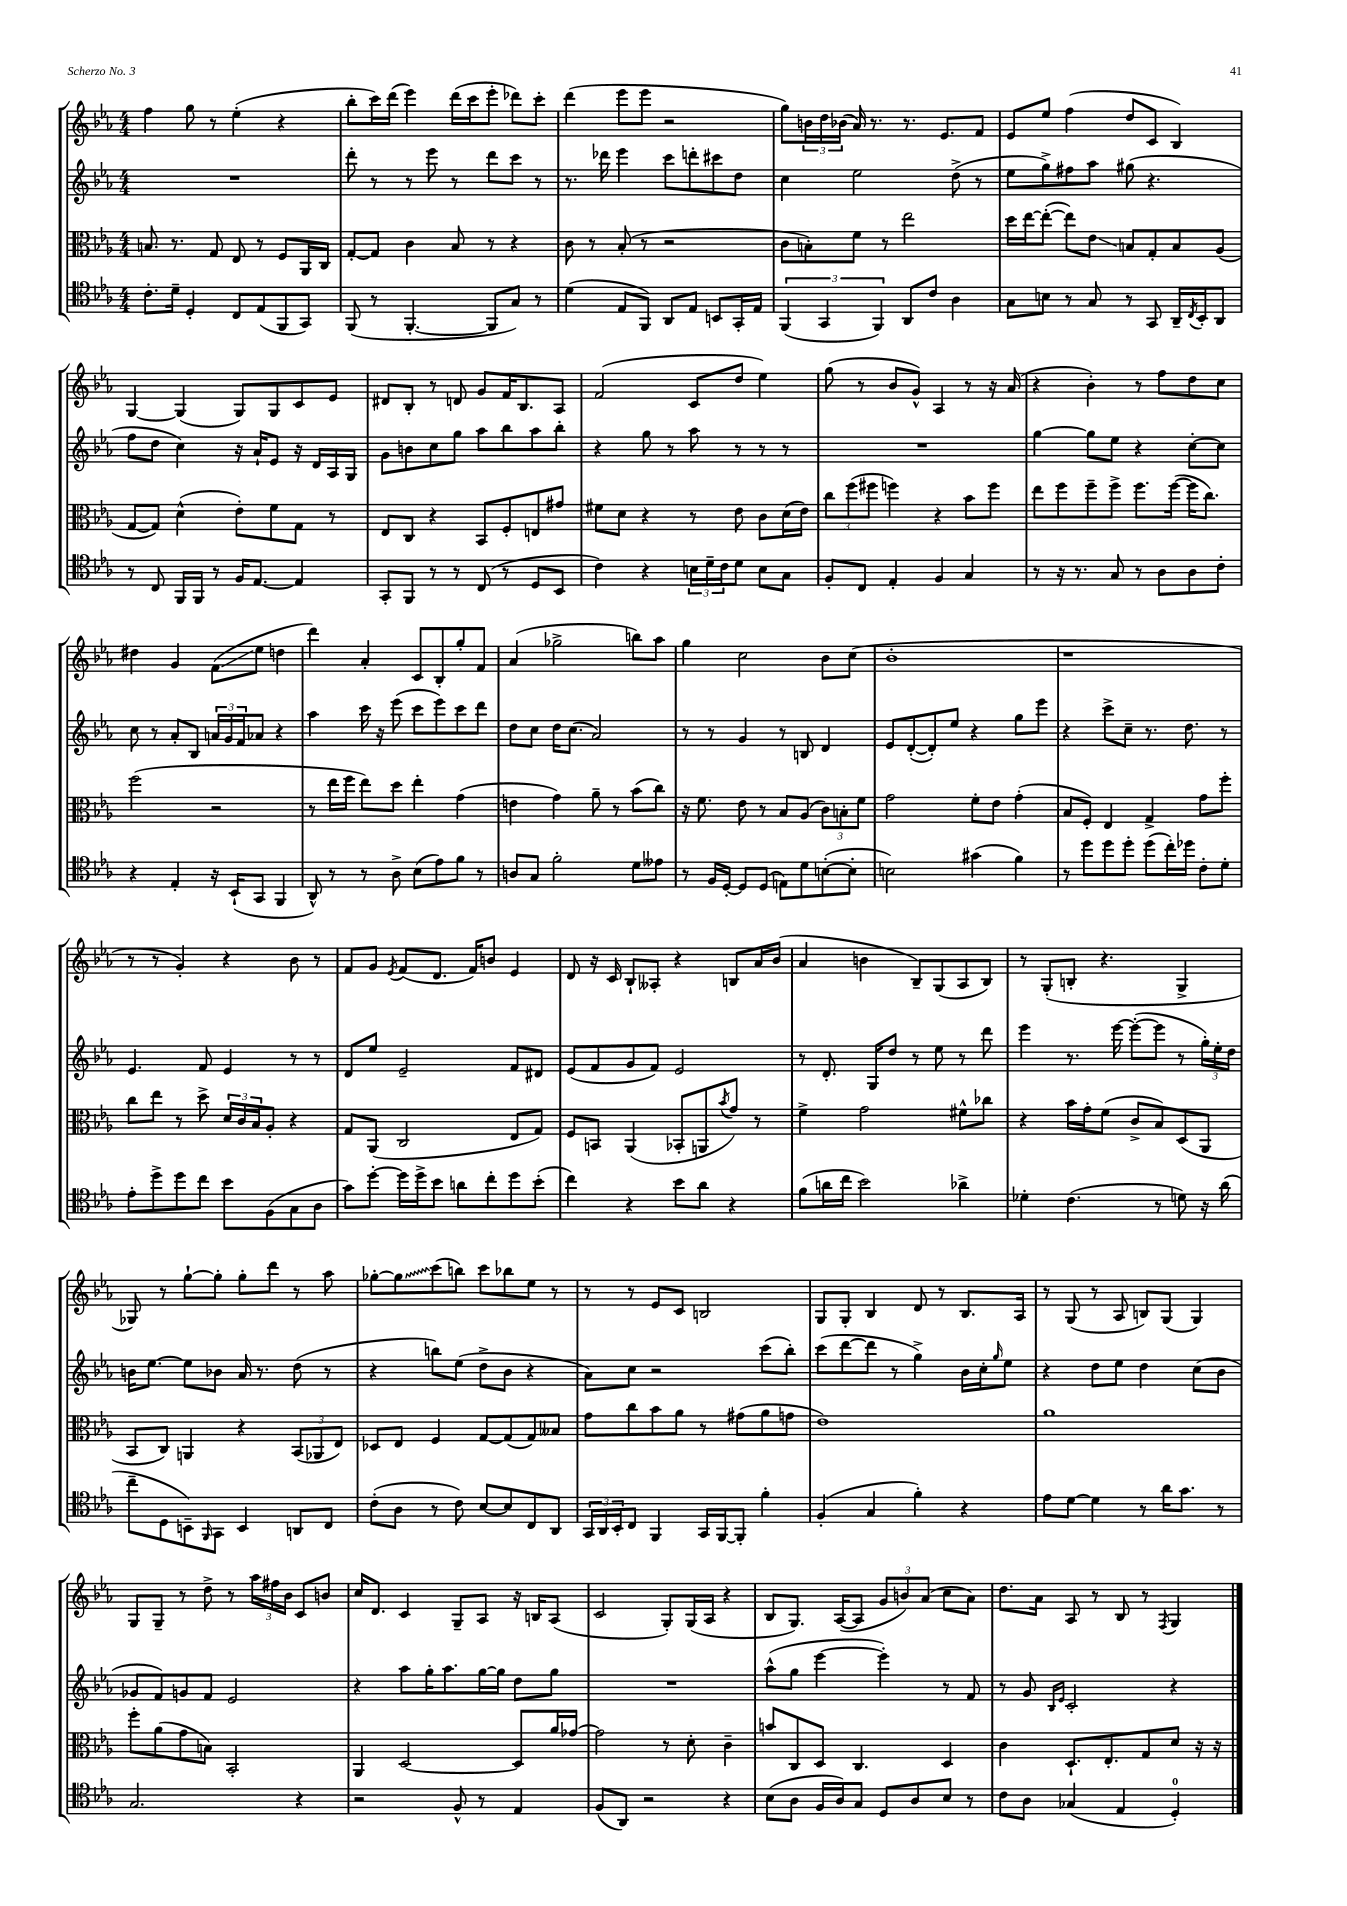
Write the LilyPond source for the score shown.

<<
\new StaffGroup <<
\new Staff = "s0" {
    \clef treble \key ees \major \numericTimeSignature \time 4/4
    f''4 g''8 r8 ees''4-.( r4 |
    bes''8-. c'''16) d'''16( ees'''4) d'''16( c'''16 ees'''8-. des'''8) c'''8-. |
    d'''4( ees'''8 ees'''8 r2 |
    g''8) \tuplet 3/2 { b'16 d''16 bes'16( } aes'16) r8. r8. ees'8. f'8 |
    ees'8 ees''8 f''4( d''8 c'8 bes4) |
    g4~ g4( g8) g8 c'8 ees'8 |
    dis'8 bes8-. r8 d'8 g'8 f'16 bes8. aes8 |
    f'2( c'8 d''8 ees''4) |
    g''8( r8 bes'8 g'8-^) aes4 r8 r16 aes'16( |
    r4 bes'4-.) r8 f''8 d''8 c''8 |
    dis''4 g'4 f'8\glissando( ees''8 d''4 |
    d'''4) aes'4-. c'8 bes8-. g''8-. f'8 |
    aes'4( ges''2-> b''8) aes''8 |
    g''4 c''2 bes'8 c''8( |
    bes'1-. |
    r1 |
    r8 r8 g'4-.) r4 bes'8 r8 |
    f'8 g'8 \acciaccatura { ees'8 } f'8( d'8. f'16) b'8 ees'4 |
    d'8 r16 c'16 bes8-! aeses8-. r4 b8 aes'16 bes'16( |
    aes'4 b'4 bes8--) g8( aes8 bes8) |
    r8 g8-.( b8-. r4. g4-> |
    ges8) r8 g''8~-! g''8-. g''8-. d'''8 r8 aes''8 |
    ges''8~-. \once \override Glissando.style = #'zigzag ges''8\glissando c'''8( b''8) c'''8 bes''8 ees''8 r8 |
    r8 r8 ees'8 c'8 b2 |
    g8 g8-. bes4 d'8 r8 bes8. aes16 |
    r8 g8( r8 aes8 b8) g8( g4) |
    g8 g8-- r8 d''8-> r8 \tuplet 3/2 { aes''16 fis''16 bes'16 } c'8 b'8 |
    c''16 d'8. c'4 g8-- aes8 r16 b16 aes8( |
    c'2 g8-.) g16( aes16 r4 |
    bes8 g8.) aes16~( aes8 \tuplet 3/2 { g'8 b'8) aes'8( } c''8 aes'8) |
    d''8. aes'16 aes8 r8 bes8 r8 \acciaccatura { f8 } g4 \bar "|." |
}
\new Staff = "s1" {
    \clef treble \key ees \major \numericTimeSignature \time 4/4
    R1 |
    d'''8-. r8 r8 ees'''8 r8 d'''8 c'''8 r8 |
    r8. des'''16 ees'''4 c'''8 d'''8-. cis'''8 d''8 |
    c''4 ees''2 d''8->( r8 |
    ees''8 g''8->) fis''8 aes''8 gis''8( r4. |
    f''8 d''8 c''4) r16 aes'16-! ees'8 r16 d'16 aes16 g16 |
    g'8 b'8 c''8 g''8 aes''8 bes''8 aes''8 bes''8-. |
    r4 g''8 r8 aes''8 r8 r8 r8 |
    R1 |
    g''4~ g''8 ees''8 r4 c''8~-. c''8 |
    c''8 r8 aes'8-. bes8 \tuplet 3/2 { a'16 g'16 f'16 } aes'8 r4 |
    aes''4 c'''16 r16 ees'''8( c'''8 ees'''8) c'''8 d'''8 |
    d''8 c''8 d''16 c''8.( aes'2) |
    r8 r8 g'4 r8 b8 d'4 |
    ees'8 d'8~-.( d'8-.) ees''8 r4 g''8 ees'''8 |
    r4 c'''8-> c''8-- r8. d''8. r8 |
    ees'4. f'8 ees'4 r8 r8 |
    d'8 ees''8 ees'2-- f'8 dis'8 |
    ees'8( f'8 g'8 f'8) ees'2 |
    r8 d'8.-. g16 d''8 r8 ees''8 r8 d'''8 |
    ees'''4 r8. ees'''16~ ees'''8~-.( ees'''8 r8 \tuplet 3/2 { g''16-.) ees''16-. d''16 } |
    b'16 ees''8.~ ees''8 bes'8 aes'16 r8. d''8( r8 |
    r4 b''8) ees''8( d''8-> bes'8 r4 |
    aes'8) c''8 r2 c'''8( bes''8-.) |
    c'''8( d'''8~ d'''8 r8 g''4->) bes'16 c''16-. \grace { g''16 } ees''8 |
    r4 d''8 ees''8 d''4 c''8( bes'8 |
    ges'8 f'8) g'8 f'8 ees'2 |
    r4 aes''8 g''16-. aes''8. g''16~ g''16 d''8 g''8 |
    R1 |
    aes''8-^( g''8 ees'''4~ ees'''4-.) r8 f'8 |
    r8 g'8 \grace { bes16 ees'16 } c'2-. r4 \bar "|." |
}
\new Staff = "s2" {
    \clef alto \key ees \major \numericTimeSignature \time 4/4
    b8. r8. g8 ees8 r8 f8 aes,16 c16 |
    g8~-. g8 c'4 bes8 r8 r4 |
    c'8 r8 bes8-.( r8 r2 |
    c'8 b8-.) f'8 r8 ees''2 |
    d''16 ees''16~ ees''8~-.( ees''8) ees'8\glissando b8 g8-. b8 aes8( |
    g8~ g8) d'4-^( ees'8-.) f'8 g8 r8 |
    ees8 c8 r4 bes,8 f8-. e8 gis'8 |
    fis'8 d'8 r4 r8 ees'8 c'8 d'16( ees'16) |
    \tuplet 3/2 { c''8 f''8( fis''8 } f''4) r4 bes'8 f''8 |
    ees''8 f''8 f''8-- f''8-> f''8. f''16~( f''16 c''8.) |
    f''2( r2 |
    r8 ees''16 f''16 ees''8) d''8 ees''4-. g'4( |
    e'4 g'4) aes'8-- r8 bes'8( c''8) |
    r16 f'8. ees'8 r8 bes8 aes8( \tuplet 3/2 { c'8) b8-. f'8 } |
    g'2 f'8-. ees'8 g'4-.( |
    bes8 f8-.) ees4 g4-> g'8 f''8-. |
    c''8 ees''8 r8 d''8-> \tuplet 3/2 { d'16 c'16 bes16 } aes8-. r4 |
    g8 aes,8( c2 ees8 g8) |
    f8 b,8 aes,4( bes,8-. a,8 \acciaccatura { bes'8 } g'8) r8 |
    f'4-> g'2 fis'8-^ ces''8 |
    r4 bes'16 g'16-. f'8( c'8-> bes8) d8( aes,8 |
    bes,8 c8) a,4 r4 \tuplet 3/2 { bes,8( aes,8 ees8) } |
    des8 ees8 f4 g8~ g8( g8) beses8 |
    g'8 c''8 bes'8 aes'8 r8 gis'8( aes'8 g'8 |
    ees'1) |
    aes'1 |
    f''8-. aes'8( g'8 b8) bes,2-. |
    aes,4 d2~ d8 aes'16 ges'16~ |
    ges'2 r8 d'8-. c'4-- |
    b'8 c8 d8 c4. d4 |
    c'4 d8.-! ees8.-. g8 d'8 r16 r16 \bar "|." |
}
\new Staff = "s3" {
    \clef tenor \key ees \major \numericTimeSignature \time 4/4
    c'8.-. d'16-- d4-. c8 ees8( f,8 g,8) |
    f,8( r8 f,4.~-. f,8 g8) r8 |
    d'4( ees8 f,8) aes,8 ees8 b,8 g,16-. ees16 |
    \tuplet 3/2 { f,4( g,4 f,4) } aes,8 c'8 aes4 |
    g8 b8 r8 g8 r8 g,8 aes,16-- \acciaccatura { c8 } bes,16-. aes,8 |
    r8 c8 f,16 f,16 r8 f16 ees8.~ ees4 |
    g,8-. f,8 r8 r8 c8( r8 d8 bes,8 |
    c'4) r4 \tuplet 3/2 { b16 d'16-- c'16 } d'8 b8 g8 |
    f8-. c8 ees4-. f4 g4 |
    r8 r16 r8. g8 r8 aes8 aes8 c'8-. |
    r4 ees4-. r16 bes,16-!( g,8 f,4 |
    aes,8-^) r8 r8 aes8-> bes8( ees'8) f'8 r8 |
    a8 g8 f'2-. d'8 eeses'8 |
    r8 f16 d16~-. d8 d8( e8) d'8 b8~-.( b8-. |
    b2) gis'4( f'4) |
    r8 d''8 d''8 d''8-. d''8( c''16-.) des''16 c'8-. d'8-. |
    ees'8-. d''8-> d''8 c''8 bes'8 f8( g8 aes8 |
    g'8) d''8~-. d''16 d''16-> bes'8 a'8 c''8-. d''8 bes'8-.( |
    c''4) r4 bes'8 aes'8 r4 |
    f'8( a'16 c''16 bes'2) aes'4-> |
    des'4-. c'4.( r8 d'8) r16 aes'16( |
    c''8-- d8 b,8--) \grace { f,16 } g,8 b,4 a,8 c8 |
    c'8-.( aes8 r8 c'8) bes8~ bes8 c8 aes,8 |
    \tuplet 3/2 { g,16 aes,16 bes,16-. } c8 f,4 g,16 f,16~ f,8-. f'4-. |
    f4-.( g4 f'4-.) r4 |
    ees'8 d'8~ d'4 r8 aes'16 g'8. r8 |
    g2. r4 |
    r2 f8-^ r8 ees4 |
    f8( aes,8) r2 r4 |
    bes8( aes8 f16 aes16) g8 d8 aes8 bes8 r8 |
    c'8 aes8 ges4( ees4 d4-0-.) \bar "|." |
}
>>
>>
\layout { \context { \Score \remove "Bar_number_engraver" } }
